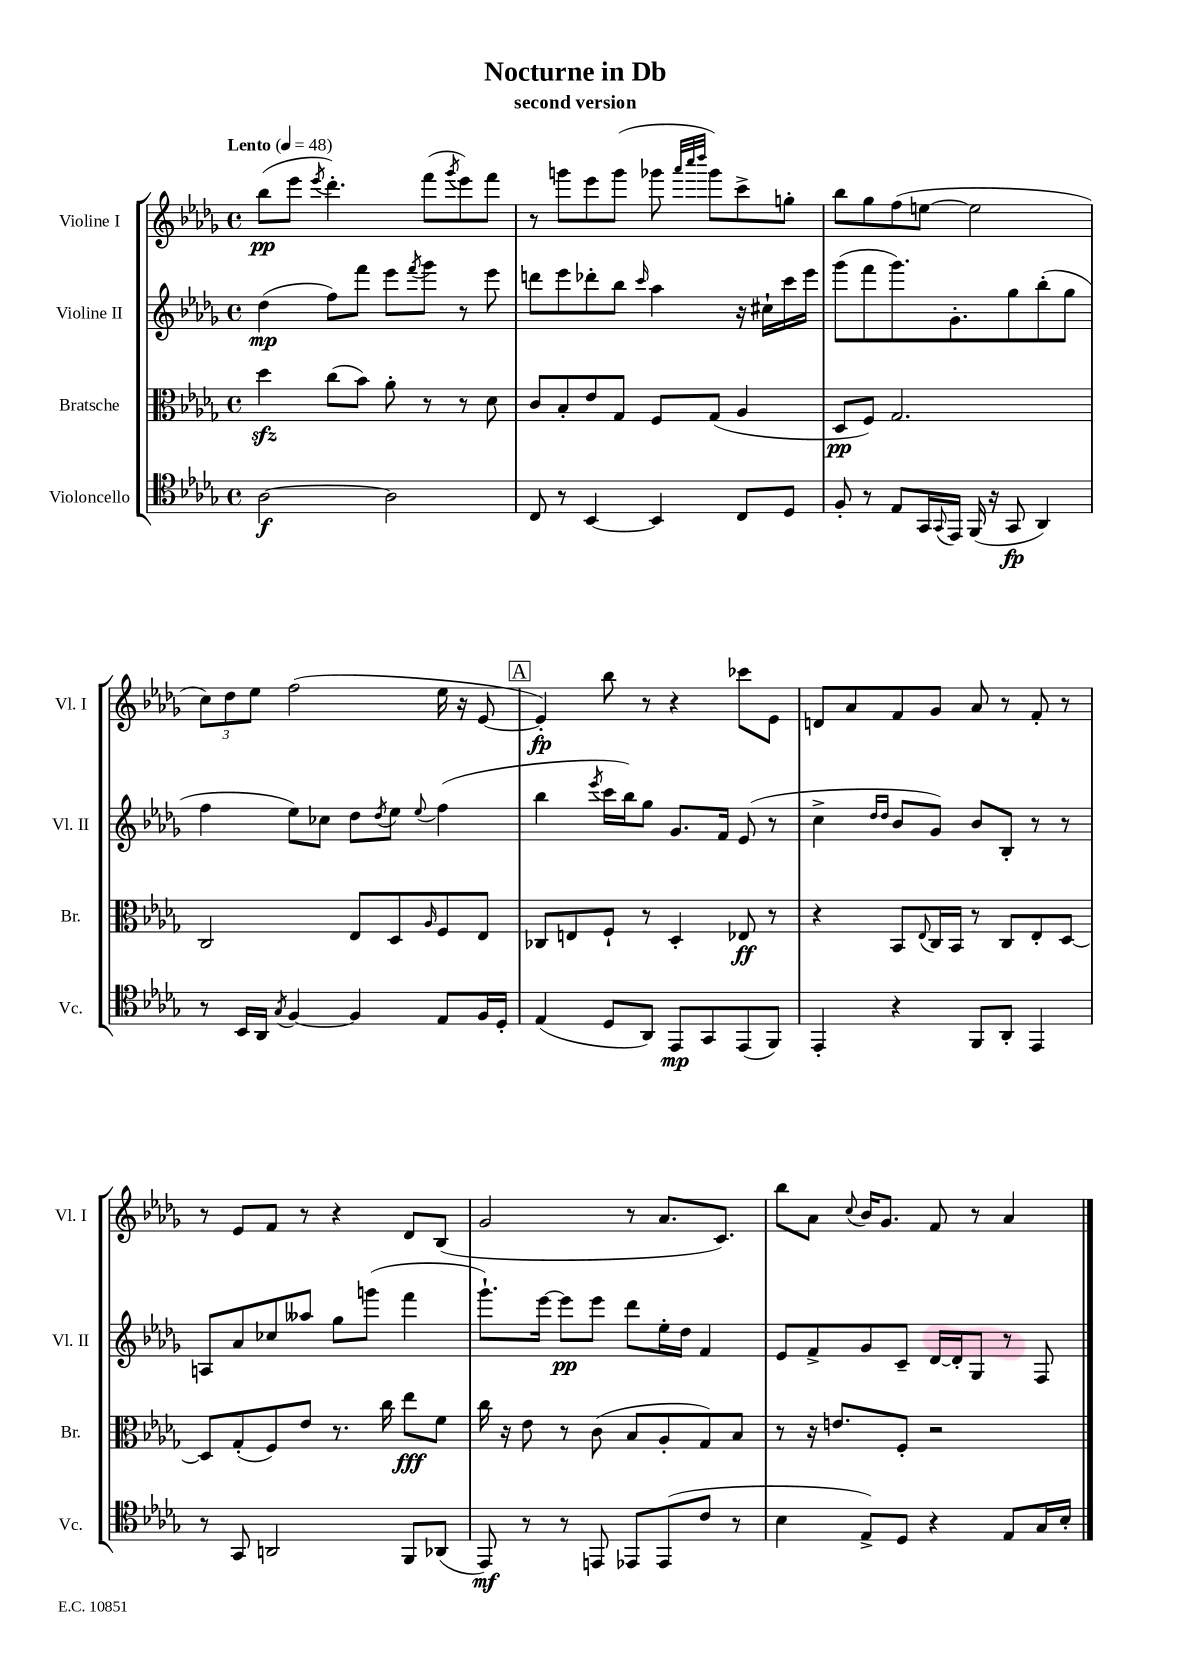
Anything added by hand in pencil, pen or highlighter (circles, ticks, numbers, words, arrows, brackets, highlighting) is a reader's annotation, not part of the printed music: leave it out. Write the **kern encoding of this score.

**kern	**kern	**kern	**kern
*staff4	*staff3	*staff2	*staff1
*clefC4	*clefC3	*clefG2	*clefG2
*k[b-e-a-d-g-]	*k[b-e-a-d-g-]	*k[b-e-a-d-g-]	*k[b-e-a-d-g-]
*M4/4	*M4/4	*M4/4	*M4/4
*met(c)	*met(c)	*met(c)	*met(c)
*MM48	*MM48	*MM48	*MM48
[2A-\	4dd-\	(4dd-\	(8bb-\L
.	.	.	8eee-\J
.	.	.	8qeee-/
.	(8cc\L	8ff\L)	4.ddd-'\)
.	8b-\J)	8fff\J	.
2A-\]	8a-'\	8eee-\L	.
.	.	8qfff/	.
.	8r	8ggg-\J	(8fff\L
.	.	.	8qggg-/
.	8r	8r	8eee-\)
.	8d-\	8eee-\	8fff\J
=	=	=	=
8C/	8c/L	8ddd\L	8r
8r	8B-'/	8eee-\	8ggg\L
[4BB-/	8e-/	8ddd-'\	8eee-\
.	8G-/J	8bb-\J	(8ggg\J
.	.	16qqccc/	.
4BB-/]	8F/L	4aa-\	8ggg-\
.	.	.	32qqaaa-/LLL
.	.	.	32qqcccc/
.	.	.	32qqdddd-/JJJ
.	(8G-/J	.	8ggg-\L)
8C/L	4A-/	16r	8ccc^\
.	.	16cc#`\LL	.
8D-/J	.	16ccc\	8gg'\J
.	.	16eee-\JJ	.
=	=	=	=
8F'/	8D-/L	(8ggg-\L	8bb-\L
8r	8F/J)	8fff\	8gg-\
8E-/L	2.G-/	8.ggg-\)	(8ff\
16GG-/L	.	.	[8ee\J
8qqGG-/	.	.	.
16EE-/JJ	.	8.g-'\	.
(16FF/	.	.	2ee\]
16r	.	.	.
8GG-/	.	8gg-\	.
4AA-/)	.	(8bb-'\	.
.	.	8gg-\J	.
=	=	=	=
8r	2C/	4ff\	12cc\L)
.	.	.	12dd-\
16BB-/LL	.	.	.
.	.	.	12ee-\J
16AA-/JJ	.	.	.
8qG-/	.	.	.
[4F/	.	8ee-\L)	(2ff\
.	.	8cc-\J	.
4F/]	8E-/L	8dd-\L	.
.	.	8qdd-/	.
.	8D-/	8ee-\J	.
.	16qqA-/	8qqee-/	.
8E-/L	8F/	(4ff\	16ee-\
.	.	.	16r
16F/L	8E-/J	.	[8e-/
16D-'/JJ	.	.	.
=	=	=	=
(4E-/	8C-/L	4bb-\	4e-'/])
.	8E/	.	.
.	.	8qeee-/	.
8D-/L	8F`/J	16ccc\LL	8bb-\
.	.	16bb-\J)	.
8AA-/J)	8r	8gg-\J	8r
8EE-/L	4D-'/	8.g-/L	4r
8GG-/	.	.	.
.	.	16f/Jk	.
(8EE-/	8E-/	(8e-/	8ccc-\L
8FF/J)	8r	8r	8e-\J
=	=	=	=
4EE-'/	4r	4cc^\	8d/L
.	.	.	8a-/
.	.	16qqdd-/LL	.
.	.	16qqdd-/JJ	.
4r	8BB-/L	8b-/L	8f/
.	8qqE-/	.	.
.	16C/L	8g-/J)	8g-/J
.	16BB-/JJ	.	.
8FF/L	8r	8b-/L	8a-/
8AA-'/J	8C/L	8B-'/J	8r
4EE-/	8E-'/	8r	8f'/
.	[8D-/J	8r	8r
=	=	=	=
8r	8D-/]L	8A/L	8r
8GG-/	(8G-'/	8a-/	8e-/L
2AA/	8F/)	8cc-/	8f/J
.	8e-/J	8aa--/J	8r
.	8.r	8gg-\L	4r
.	.	(8ggg\J	.
.	16cc\	.	.
8FF/L	8ee-\L	4fff\	8d-/L
(8AA-/J	8f\J	.	(8B-/J
=	=	=	=
8EE-/)	16cc\	8.ggg-`\L)	2g-/
.	16r	.	.
8r	8e-\	.	.
.	.	[16eee-\Jk	.
8r	8r	8eee-\]L	.
8EE/	(8c\	8eee-\J	.
8EE-/L	8B-/L	8ddd-\L	8r
(8EE-/	8A-'/	16ee-'\L	8.a-/L
.	.	16dd-\JJ	.
8c/J	8G-/)	4f/	.
.	.	.	8.c/J)
8r	8B-/J	.	.
=	=	=	=
4B-\	8r	8e-/L	8bb-\L
.	16r	8f^/	8a-\J
.	8.e/L	.	.
.	.	.	8qqcc/
8E-^/L)	.	8g-/	16b-/LK
.	.	.	8.g-/J
8D-/J	8F'/J	8c~/J	.
4r	2r	[16d-/LL	8f/
.	.	16d-'/]J	.
.	.	8G-/J	8r
8E-/L	.	8r	4a-/
16G-/L	.	8F/	.
16B-'/JJ	.	.	.
==	==	==	==
*-	*-	*-	*-
